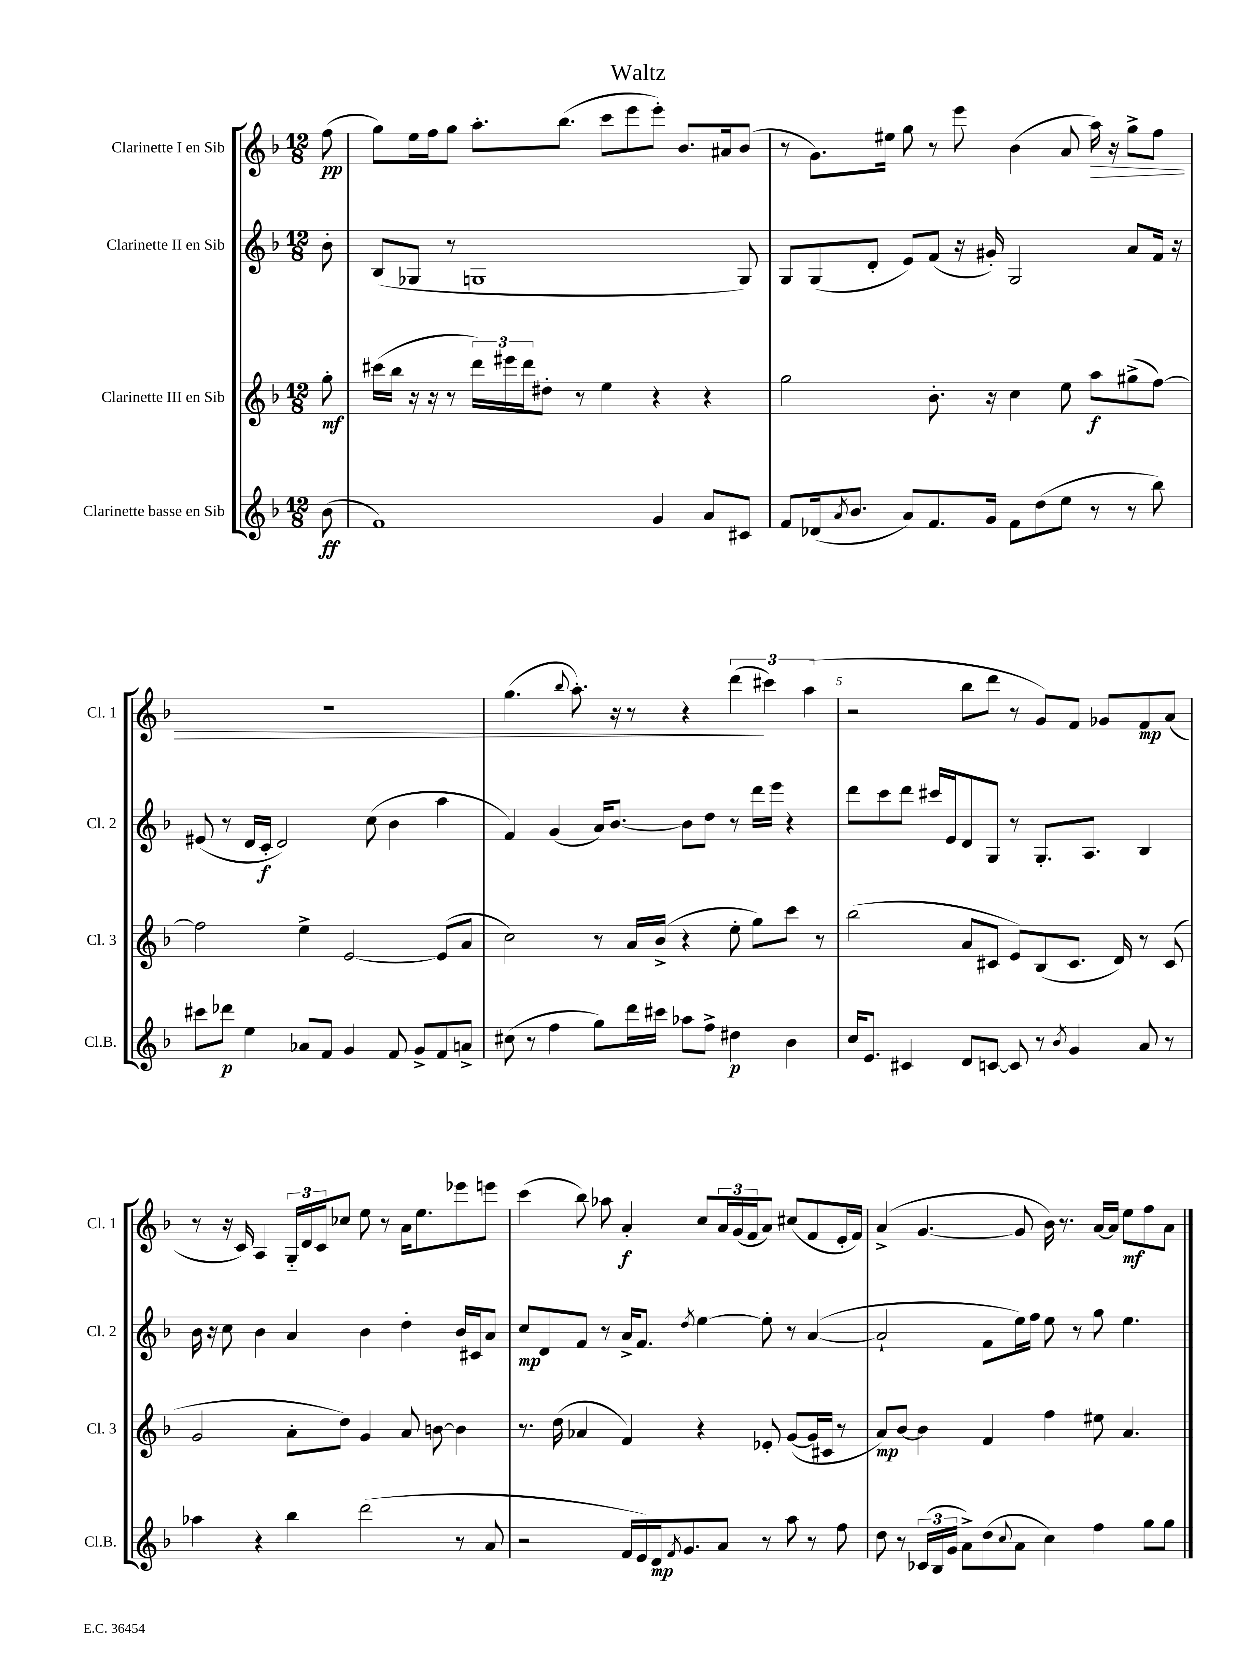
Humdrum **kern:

**kern	**kern	**kern	**kern
*staff4	*staff3	*staff2	*staff1
*clefG2	*clefG2	*clefG2	*clefG2
*k[b-]	*k[b-]	*k[b-]	*k[b-]
*M12/8	*M12/8	*M12/8	*M12/8
(8b-\	8gg'\	8b-'\	(8ff\
=	=	=	=
1f)	(16ccc#\LL	(8B-/L	8gg\L)
.	16bb-\JJ	.	.
.	16r	8G-/J	16ee\L
.	16r	.	16ff\J
.	8r	8r	8gg\J
.	24ddd\LL)	1G	8.aa'\L
.	24eee#\	.	.
.	24ddd\J	.	.
.	8dd#'\J	.	.
.	.	.	(8.bb-\J
.	8r	.	.
.	4ee\	.	8ccc\L
.	.	.	8eee\
4g/	4r	.	8eee'\J)
.	.	.	8.b-/L
8a/L	4r	.	.
.	.	.	16a#/k
8c#/J	.	8G/)	(8b-/J
=	=	=	=
8f/L	2gg\	8G/L	8r
(16d-/k	.	(8G/	8.g\L)
8qa/	.	.	.
8.b-/J	.	.	.
.	.	8d'/J	.
.	.	.	16ee#\Jk
8a/L)	.	8e/L)	8gg\
8.f/	8.b-'\	(8f/J	8r
.	.	16r	8eee\
16g/Jk	16r	16g#'/)	.
8f\L	4cc\	2G/	(4b-\
(8dd\	.	.	.
8ee\J	8ee\	.	8a/
8r	8aa\L	.	16aa\)
.	.	.	16r
8r	(8gg#^\	8a/L	8gg^\L
8bb-\)	[8ff\J)	16f/Jk	8ff\J
.	.	16r	.
=	=	=	=
8ccc#\L	2ff\]	(8e#/	1.r
8ddd-\J	.	8r	.
4ee\	.	16d/LL	.
.	.	16c'/JJ	.
.	.	2d/)	.
8a-/L	4ee^\	.	.
8f/J	.	.	.
4g/	[2e/	.	.
.	.	(8cc\	.
8f/	.	4b-\	.
8g^/L	.	.	.
8f/	(8e/]L	4aa\	.
8a^/J	8a/J	.	.
=	=	=	=
(8cc#\	2cc\)	4f/)	(4.gg\
8r	.	.	.
4ff\	.	(4g/	.
.	.	.	8qqbb-/
.	.	.	8.aa'\)
8gg\L)	8r	16a/LK)	.
.	.	[8.b-/J	16r
16ddd\L	16a/LL	.	8r
16ccc#\JJ	(16b-^/JJ	.	.
8aa-\L	4r	8b-\]L	4r
8ff^\J	.	8dd\J	.
4dd#\	8ee'\	8r	(6ddd\
.	8gg\L)	16ddd\LL	.
.	.	.	6ccc#\)
.	.	16eee\JJ	.
4b-\	8ccc\J	4r	.
.	.	.	(6aa\
.	8r	.	.
=	=	=	=
16cc/LK	(2bb-\	8ddd\L	2r
8.e/J	.	.	.
.	.	8ccc\	.
4c#/	.	8ddd\J	.
.	.	16ccc#/LL	.
.	.	16e/J	.
8d/L	8a/L	8d/	8bb-\L
[8c/J	8c#/J	8G/J	8ddd\J
8c/]	8e/L)	8r	8r
8r	(8B-/	8.G'/L	8g/L)
8qb-/	.	.	.
4g/	8.c#/J	.	8f/J
.	.	8.A/J	.
.	.	.	8g-/L
.	16d/)	.	.
8a/	8r	4B-/	8f/
8r	(8c#/	.	(8a/J
=	=	=	=
4aa-\	2g/	16b-\	8r
.	.	16r	.
.	.	8cc\	16r
.	.	.	16c/)
4r	.	4b-\	4A/
4bb-\	8a'\L	4a/	24G'~/LL
.	.	.	24d/
.	.	.	24c/J
.	8dd\J)	.	8cc-/J
(2ddd\	4g/	4b-\	8ee\
.	.	.	8r
.	8a/	4dd'\	16a\LK
.	.	.	8.ee\
.	[8b\	.	.
8r	4b\]	16b-/LL	8eee-\
.	.	16c#/J	.
8a/	.	8a/J	8eee\J
=	=	=	=
2r	8.r	8cc/L	(4ccc\
.	.	8d/	.
.	(16dd\	.	.
.	4a-/	8f/J	8bb-\)
.	.	8r	8aa-\
16f/LL	4f/)	16a^/LK	4a'/
16e/)	.	8.f/J	.
16d/J	.	.	.
8qf/	.	.	.
8.g/	.	.	.
.	.	8qdd/	.
.	4r	[4ee\	8cc/L
8a/J	.	.	24a/L
.	.	.	(24g/
.	.	.	24f/J
8r	8e-'/	8ee'\]	8a/J)
8aa\	([8g/L	8r	(8cc#/L
8r	16g/]L	([4a/	8f/
.	16c#/JJ	.	.
8ff\	8r	.	16e'/L
.	.	.	16f/JJ)
=	=	=	=
8dd\	8a/L)	2a`/]	(4a^/
8r	[8b-/J	.	.
(24c-/LL	4b-\]	.	[4.g/
24B-/	.	.	.
24g/JJ	.	.	.
8a^\L)	.	.	.
(8dd\	4f/	8f\L	.
8qqcc/	.	.	.
8a\J	.	16ee\L)	8g/]
.	.	16ff\JJ	.
4cc\)	4ff\	8ee\	16b-\)
.	.	.	8.r
.	.	8r	.
4ff\	8ee#\	8gg\	[16a/LL
.	.	.	16a/]JJ
.	4.a/	4.ee\	8ee\L
8gg\L	.	.	8ff\
8gg\J	.	.	8a\J
==	==	==	==
*-	*-	*-	*-
